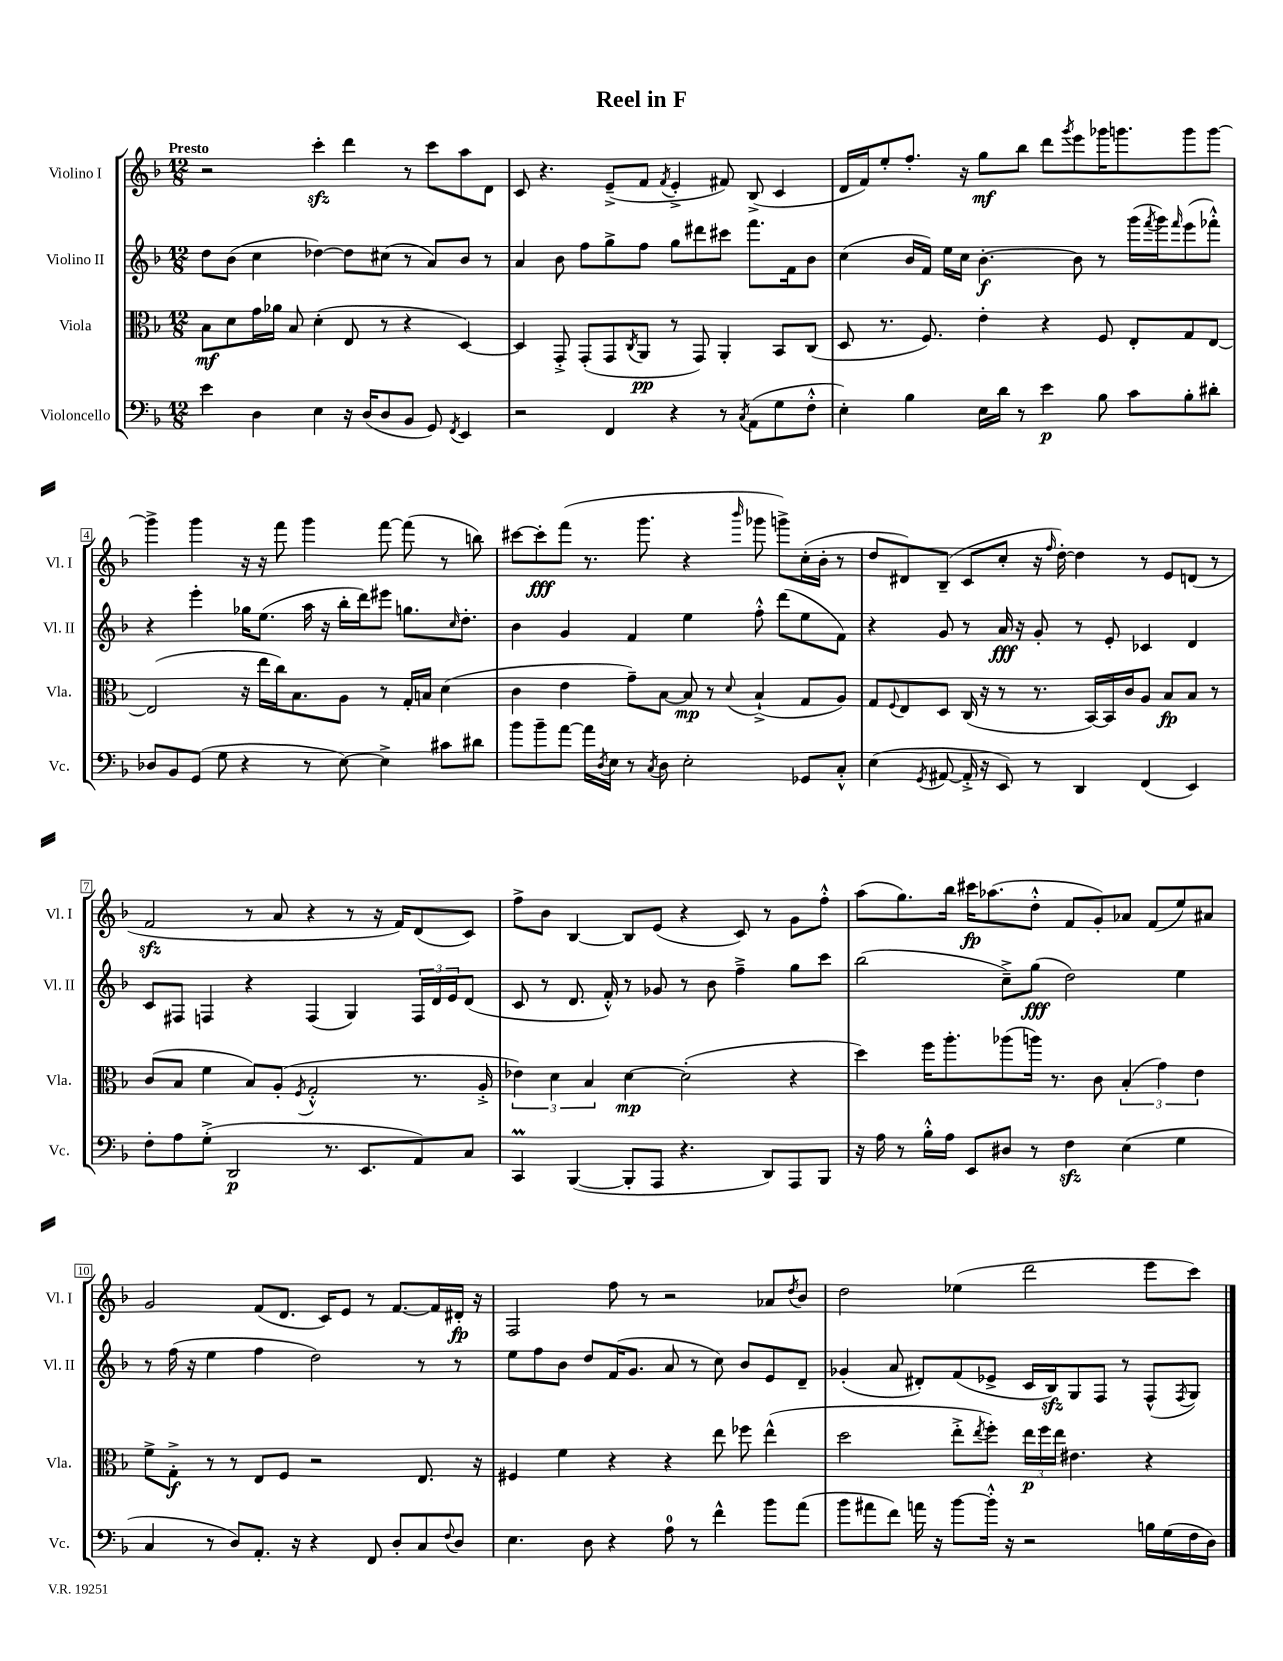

**kern	**kern	**kern	**kern
*staff4	*staff3	*staff2	*staff1
*clefF4	*clefC3	*clefG2	*clefG2
*k[b-]	*k[b-]	*k[b-]	*k[b-]
*M12/8	*M12/8	*M12/8	*M12/8
4e\	8B-\L	8dd\L	2r
.	8d\	(8b-\J	.
4D\	16g\L	4cc\	.
.	16a-\JJ	.	.
.	8B-/	.	.
4E\	(4d'\	[4dd-\)	4ccc'\
16r	8E/	8dd-\]L	4ddd\
(16D/LK	.	.	.
8D/	8r	(8cc#\J	.
8BB-/J	4r	8r	8r
8GG/)	.	8a/L)	8ccc\L
8qFF/	.	.	.
4EE/	[4D/)	8b-/J	8aa\
.	.	8r	8d\J
=	=	=	=
2r	4D/]	4a/	8c/
.	.	.	4.r
.	8GG'^/	8b-\	.
.	(8GG'/L	8ff\L	.
4FF/	8GG/	8gg^\	(8e~^/L
.	8qC/	.	.
.	8AA/J	8ff\J	8f/J
.	.	.	8qf/
4r	8r	8gg\L	4e'^/
.	8GG/)	8ddd#\	.
8r	4AA'/	8ccc#\J	8f#/)
8qC/	.	.	.
(8AA\L	.	8.fff\L	(8B-^/
8G\	8BB-/L	.	4c/
.	.	16f\k	.
8F'^^\J	(8C/J	8b-\J	.
=	=	=	=
4E'\)	8D/	(4cc\	16d/LL
.	.	.	16f/J)
.	8.r	.	8ee'/
4B-\	.	16b-/LL	8.ff'/J
.	8.F/)	16f/JJ)	.
.	.	16ee\LL	.
.	.	16cc\JJ	16r
16E\LL	4e'\	[4.b-'\	8gg\L
16d\JJ	.	.	.
8r	.	.	8bb-\J
4e\	4r	.	8ddd\L
.	.	.	8qggg/
.	.	8b-\]	8eee\
8B-\	8F/	8r	16ggg-\K
.	.	.	8.ggg\
8c\L	8E'/L	(16ggg\LL	.
.	.	8qfff/	.
.	.	16ggg\J)	.
.	.	16qqfff/	.
8B-'\	8G/	(8eee\	8ggg\
8d#'\J	[8E/J	8fff-'^^\J)	[8ggg\J
=	=	=	=
8D-/L	(2E/]	4r	4ggg^\]
8BB-/	.	.	.
(8GG/J	.	4eee'\	4ggg\
8G\	.	.	.
4r	16r	16gg-\LK	16r
.	16ee\LL	(8.ee\J	16r
.	16cc\J)	.	8fff\
.	8.B-\	.	.
8r	.	16aa\	4ggg\
.	.	16r	.
[8E\)	8A\J	16bb-'\LL	.
.	.	16ddd\J)	.
4E^\]	8r	8eee#\J	[8fff\
.	16G'/LL	8.gg\L	(8fff\]
.	16B/JJ	.	.
8c#\L	(4d\	.	8r
.	.	16qqcc/	.
.	.	8.dd'\J	.
8d#\J	.	.	8bb\)
=	=	=	=
8b-\L	4c\	4b-\	[8ccc#\L
8b-~\	.	.	8ccc#'\]
[8a\J	4e\	4g/	(8fff\J
16a\]LL	.	.	8.r
8qD/	.	.	.
16E\JJ	.	.	.
8r	8g~\L)	4f/	.
.	.	.	8.ggg\
8qC/	.	.	.
8D\	[8B-\J	.	.
2E'\	8B-/]	4ee\	4r
.	8r	.	.
.	8qqd/	.	16qqbbb-/
.	(4B-`^/	8ff'^^\	8ggg-\
.	.	(8ddd\L	8ggg^\L)
8GG-/L	8G/L	8ee\	(16cc'\L
.	.	.	16b-'\JJ
8C'^^/J	8A/J)	8f\J)	8r
=	=	=	=
(4E\	8G/L	4r	8dd/L
.	8qqF/	.	.
.	8E/	.	8d#/)
8qGG/	.	.	.
[8AA#/	8D/J	8g/	(8B-~/J
16AA#'^/]	(16C/	8r	8c/L
16r	16r	.	.
8EE/)	8r	16a/	8cc'/J
.	.	16r	.
8r	8.r	8g'/	16r
.	.	.	16qqff/
.	.	.	[16dd'\)
4DD/	.	8r	4dd\]
.	[16BB-/LL)	.	.
.	16BB-/]	8e'/	.
.	16c/J	.	.
(4FF/	8A/J	4c-/	8r
.	8B-/L	.	8e/L
4EE/)	8B-/J	4d/	(8d/J
.	8r	.	8r
=	=	=	=
8F'\L	(8c/L	8c/L	2f/
8A\	8B-/J	8F#/J	.
(8G'^\J	4f\	4F/	.
2DD/	.	.	.
.	8B-/L)	4r	8r
.	(8A'/J	.	8a/
.	8qF/	.	.
.	2G'^^/	(4F/	4r
8.r	.	.	.
.	.	4G/)	8r
8.EE/L	.	.	.
.	.	.	16r
.	.	.	16f/LK)
8AA/)	8.r	24F/LL	(8d/
.	.	24d/	.
.	.	24e/J	.
8C/J	.	(8d/J	8c/J)
.	16A'^/	.	.
=	=	=	=
4CC/	6e-\)	8c/	8ff^\L
.	.	8r	8b-\J
.	6d\	.	.
([4BBB-/	.	8.d/	[4B-/
.	6B-/	.	.
.	.	16f'^^/)	.
8BBB-'/]L	[4d\	8r	8B-/]L
8AAA/J	.	8g-/	(8e/J
4.r	(2d'\]	8r	4r
.	.	8b-\	.
.	.	4ff~^\	8c/)
8DD/L)	.	.	8r
8AAA/	4r	8gg\L	8g\L
8BBB-/J	.	8ccc\J	8ff'^^\J
=	=	=	=
16r	4dd\)	(2bb-\	(8aa\L
16A\	.	.	.
8r	.	.	8.gg\)
16B-'^^\LL	16ff\LK	.	.
16A\JJ	8.aa'\	.	16bb-\Jk
8EE/L	.	.	16ccc#\LK
.	.	.	(8.aa-\
8D#/J	(8aa-\	8cc~^\L)	.
8r	16aa\Jk)	(8gg\J	8dd'^^\J
.	8.r	.	.
4F\	.	2dd\)	8f/L
.	8c\	.	8g'/)
(4E\	(6B-'/	.	8a-/J
.	.	.	(8f/L
.	6g\)	.	.
4G\	.	4ee\	8ee/)
.	6e\	.	.
.	.	.	8a#/J
=	=	=	=
4C/	8f^\L	8r	2g/
.	8G'^\J	(16ff\	.
.	.	16r	.
8r	8r	4ee\	.
8D/L)	8r	.	.
8.AA'/J	8E/L	4ff\	(8f/L
.	8F/J	.	8.d/J
16r	.	.	.
4r	2r	2dd\)	.
.	.	.	16c/LK)
.	.	.	8e/J
8FF/	.	.	8r
8D'/L	.	.	[8.f/L
8C/	8.E/	8r	.
.	.	.	16f/]L
8qqF/	.	.	.
8D/J	.	8r	16d#'/JJ
.	16r	.	16r
=	=	=	=
4.E\	4F#/	8ee\L	2F/
.	.	8ff\	.
.	4f\	8b-\J	.
8D\	.	8dd/L	.
4r	4r	(16f/K	8ff\
.	.	8.g/J	.
.	.	.	8r
8A\	4r	8a/	2r
8r	.	8r	.
4f^^\	8ee\	8cc\)	.
.	8ff-\	8b-/L	.
8b-\L	(4ee^^\	8e/	8a-/L
.	.	.	8qdd/
(8a\J	.	8d~/J	8b-/J
=	=	=	=
8b-\L	2dd\	(4g-'/	2dd\
8a#\	.	.	.
8f\J)	.	8a/	.
16a\	.	8d#'/L)	.
16r	.	.	.
[8b-\L	8ee'^\L	(8f/	(4ee-\
.	8qee/	.	.
16b-'^^\]Jk	8ff'\J)	8e-^/J	.
16r	.	.	.
2r	24ee\LL	16c/LL	2ddd\
.	24ff\	.	.
.	.	16B-/J)	.
.	24ee\JJ	.	.
.	4.e#\	8G/	.
.	.	8F/J	.
.	.	8r	.
16B\LL	4r	(8F^^/L	8eee\L
(16G\	.	.	.
.	.	8qF/	.
16F\	.	8G/J)	8ccc\J)
16D\JJ)	.	.	.
==	==	==	==
*-	*-	*-	*-
